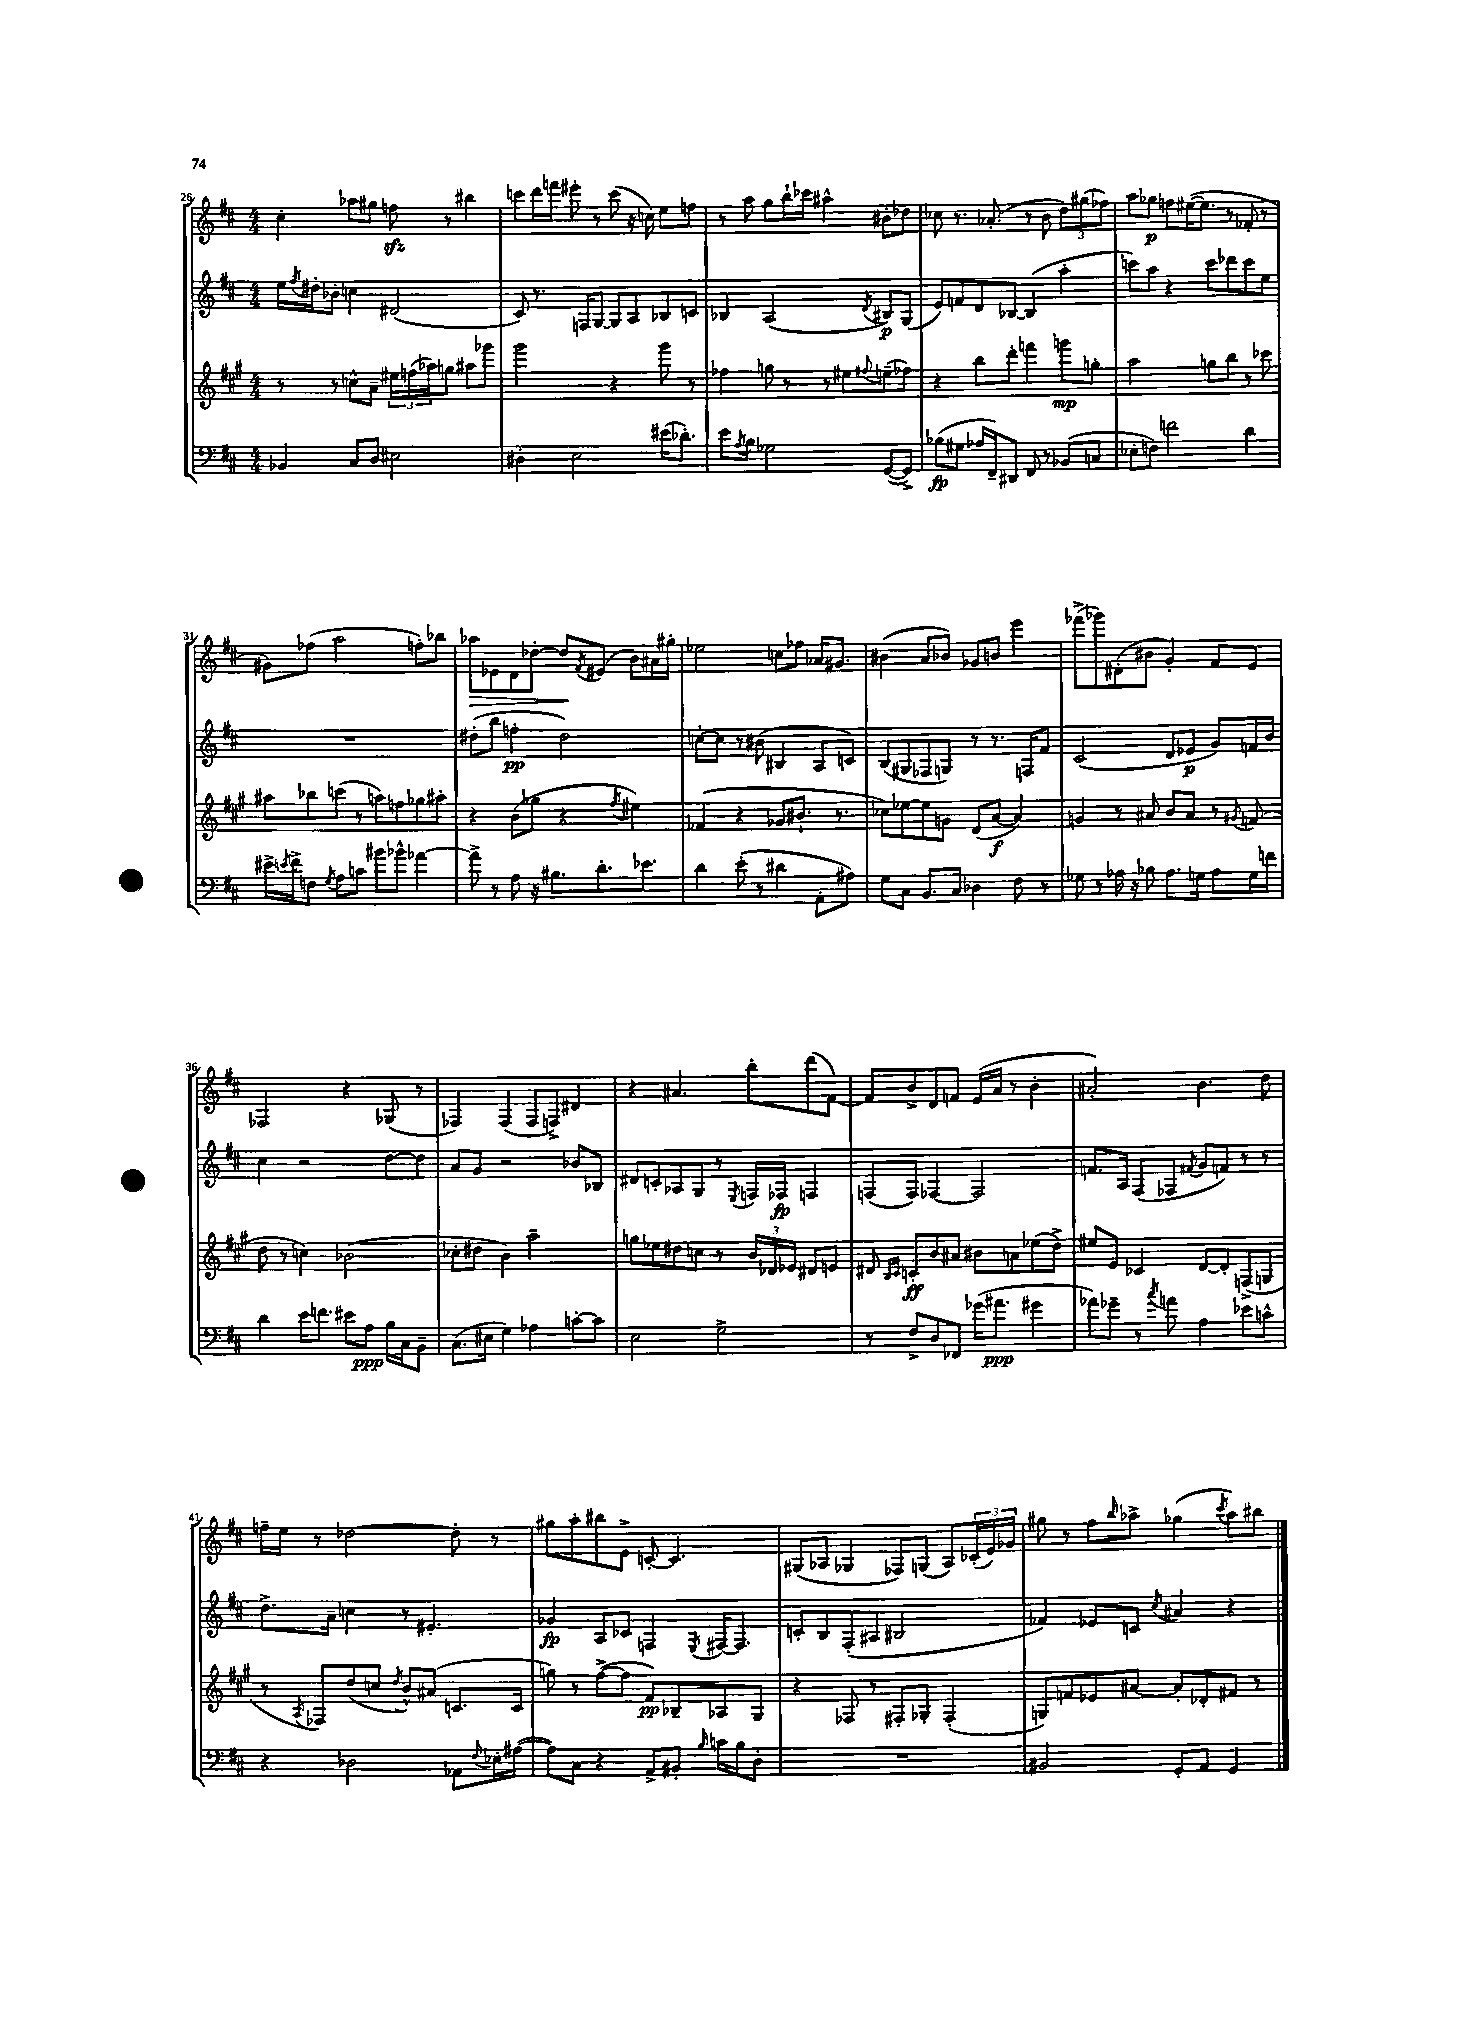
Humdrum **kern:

**kern	**dynam	**kern	**dynam	**kern	**dynam	**kern	**dynam
*part4	*part4	*part3	*part3	*part2	*part2	*part1	*part1
*staff4	*staff4	*staff3	*staff3	*staff2	*staff2	*staff1	*staff1
*clefF4	*	*clefG2	*	*clefG2	*	*clefG2	*
*k[f#c#]	*	*k[f#c#g#]	*	*k[f#c#]	*	*k[f#c#]	*
*M4/4	*	*M4/4	*	*M4/4	*	*M4/4	*
=26	=26	=26	=26	=26	=26	=26	=26
4BB-X/	.	8r	.	16ee\LL	.	4cc#'\	.
.	.	.	.	8qff#/	.	.	.
.	.	.	.	16dd#X'\J	.	.	.
.	.	8r	.	8b-X'\J	.	.	.
8C#/L	.	8ccn^^\L	.	4ccn\	.	8aa-X\L	.
8D/J	.	8a~\J	.	.	.	8gg#X\J	.
2E#X\	.	24ee#X\LL	.	(2d#X/	.	8ffnzz\	.
.	.	(24ffn\	.	.	.	.	.
.	.	24aa-X\J)	.	.	.	.	.
.	.	8ggn\J	.	.	.	8r	.
.	.	8aa#X\L	.	.	.	4bb#X\	.
.	.	8ggg-X\J	.	.	.	.	.
=27	=27	=27	=27	=27	=27	=27	=27
4D#X'\	.	2ggg#\	.	8c#/)	.	8cccn\L	.
.	.	.	.	8.r	.	16ddd\L	.
.	.	.	.	.	.	16fffn\JJ	.
2E\	.	.	.	.	.	8eee#X'\	.
.	.	.	.	16Fn/KL	.	.	.
.	.	.	.	[8G/J	.	8r	.
.	.	4r	.	8G/L]	.	(8ccc\	.
.	.	.	.	8A/	.	16r	.
.	.	.	.	.	.	16ccn\)	.
(16e#X\KL	.	8ggg#\	.	8B-X/	.	8ee\L	.
8.d-X'\J)	.	.	.	.	.	.	.
.	.	8r	.	8cn/J	.	8ffn\J	.
=28	=28	=28	=28	=28	=28	=28	=28
8e\L	.	4ff-X\	.	4B-X/	.	8r	.
8qA/	.	.	.	.	.	.	.
8B\J	.	.	.	.	.	8aa\	.
2G-X\	.	8ggn\	.	(2A/	.	8gg\L	.
.	.	8r	.	.	.	16bb`\L	.
.	.	.	.	.	.	16ccc-X\JJ	.
.	.	8r	.	.	.	4aa#X^^\	.
.	.	8ee#X\L	.	.	.	.	.
.	.	8qqff#X/	.	8qd/	.	.	.
([8GG/L	.	(8een~\	.	8B#X/L)	p	8b#X'\L	.
8GG^/J])	.	8ff-X\J)	.	(8G/J	.	8dd-X\J	.
=29	=29	=29	=29	=29	=29	=29	=29
(8B-X\L	fp	4r	.	8e/L)	.	8cc-X\	.
8G#X\J	.	.	.	8fn/	.	8.r	.
16A-X/LL	.	8bb\L	.	8d/	.	.	.
16FF#~/J)	.	.	.	.	.	(8.a-X'/	.
8DD#X/J	.	8ddd'\J	.	[8B-X/J	.	.	.
8FF#/	.	4fffn\	.	(4B-/]	.	8r	.
8r	.	.	.	.	.	8b\	.
(8BB-X/L	.	8gggn\L	mp	4aa'\	.	12dd\L)	.
.	.	.	.	.	.	(12gg#X\	.
8Cn/J	.	8ggn'\J	.	.	.	.	.
.	.	.	.	.	.	12ff-X\J)	.
=30	=30	=30	=30	=30	=30	=30	=30
8E-X'\L	.	2aa\	.	8cccn\L)	.	8aa\L	.
8Fn\J)	.	.	.	8aa\J	.	8gg-X\J	p
2fn\	.	.	.	4r	.	8ffn\L	.
.	.	.	.	.	.	([16ee#X\K	.
.	.	.	.	.	.	8.ee#\J]	.
.	.	8ggn\L	.	8ccc\L	.	.	.
.	.	8bb\J	.	8ddd-X\	.	8r	.
4d\	.	8r	.	8ccc\	.	8f-X'/	.
.	.	8ccc-X\	.	8ee\J	.	8r	.
!!LO:LB:g=z
=31	=31	=31	=31	=31	=31	=31	=31
16e#X^\LL	.	8aa#X\L	.	1r	.	8g#X\L)	.
8qen/	.	.	.	.	.	.	.
16f#^\J	.	.	.	.	.	.	.
8Fn\J	.	8bb-X\	.	.	.	(8ff-X\J	.
8qG/	.	.	.	.	.	.	.
8A\L	.	(8cccn\J	.	.	.	2aa\	.
8cn\J	.	8r	.	.	.	.	.
8b#X\L	.	8aan\L)	.	.	.	.	.
8b-X^^\J	.	8ffn\	.	.	.	.	.
[4a-X\	.	8gg-X\	.	.	.	8ffn'\L)	.
.	.	8aa#X'\J	.	.	.	8bb-X\J	.
=32	=32	=32	=32	=32	=32	=32	=32
!	!	!	!	!	!	!	!LO:HP:b
8a-^\]	.	4r	.	(8dd#X'\L	.	8aa-X\L	>
8r	.	.	.	8bb\J	.	8e-X\	.
8A\	.	(8b\L	.	4ffn'\	pp	8d\	.
16r	.	8gg-X\J	.	.	.	[8dd-X'\J	.
8.B#X\L	.	.	.	.	.	.	.
.	.	4r	.	2dd#\)	.	8dd-/L]	.
.	.	.	.	.	.	8qf#/	.
8.d'\	.	.	.	.	.	(8e#X/J	]
.	.	8qff#/	.	.	.	.	.
.	.	4ee#X\)	.	.	.	8b\L)	.
8.e-X\J	.	.	.	.	.	.	.
.	.	.	.	.	.	16a#X\L	.
.	.	.	.	.	.	16gg#X'\JJ	.
=33	=33	=33	=33	=33	=33	=33	=33
4d\	.	(4f-X/	.	[8ccn'\L	.	2ee-X\	.
.	.	.	.	8cc\J]	.	.	.
(8e'\	.	4r	.	8r	.	.	.
8r	.	.	.	(8b#X\	.	.	.
4d#X\	.	8g-X/L	.	4B#X/	.	8ccn\L	.
.	.	8.b#X`/J	.	.	.	8ff-X\J	.
8AA'\L	.	.	.	8A/L	.	16a-X/KL	.
.	.	8.r	.	.	.	8.g#X/J	.
8A#X\J)	.	.	.	8cn/J)	.	.	.
=34	=34	=34	=34	=34	=34	=34	=34
8G\L	.	8cc-X\L)	.	(8B/L	.	(4b#X\	.
8C#\J	.	[8ee-X\	.	8G#X/	.	.	.
8.BB/L	.	8ee-\]	.	8F-X/	.	8a/L	.
.	.	8gn\J	.	8Gn/J)	.	8b-X/J)	.
16C#/Jk	.	.	.	.	.	.	.
4D-X\	.	(8d/L	.	8r	.	8g-X/L	.
.	.	[8a/J	f	8.r	.	8bn/J	.
8F#\	.	4a/])	.	.	.	4eee\	.
.	.	.	.	16Fn/KL	.	.	.
8r	.	.	.	8f#/J	.	.	.
=35	=35	=35	=35	=35	=35	=35	=35
8G-X\	.	4gn/	.	(2c#/	.	(8fff-X^\L	.
8r	.	.	.	.	.	8ggg-X\)	.
16A-X\	.	8r	.	.	.	(8d#X'\	.
16r	.	.	.	.	.	.	.
8B-X\	.	8a#X/	.	.	.	8b#X\J	.
8.A-\L	.	8b/L	.	8d/L	.	4g'/)	.
.	.	8a#/J	.	8e-X/J	p	.	.
16Gn\Jk	.	.	.	.	.	.	.
8A-\L	.	8r	.	8g/L)	.	8f#/L	.
.	.	8qg#X/	.	.	.	.	.
16G\L	.	(8fn/	.	16fn/L	.	8e/J	.
16fn\JJ	.	.	.	16b/JJ	.	.	.
!!LO:LB:g=z
=36	=36	=36	=36	=36	=36	=36	=36
4d\	.	8dd\	.	4cc#\	.	2F-X/	.
.	.	8r	.	.	.	.	.
16e\KL	.	4ccn\)	.	2r	.	.	.
8.fn\J	.	.	.	.	.	.	.
8e#X\L	.	(2b-X\	.	.	.	4r	.
8A\J	ppp	.	.	.	.	.	.
16B\LL	.	.	.	[8dd\L	.	(8G-X/	.
16C#\J	.	.	.	.	.	.	.
8BB~\J	.	.	.	8dd\J]	.	8r	.
=37	=37	=37	=37	=37	=37	=37	=37
(8.C#\L	.	8cc-X'\L	.	8a/L	.	4F-X/)	.
.	.	8dd#X\J	.	8g/J	.	.	.
16E#X\Jk	.	.	.	.	.	.	.
4G\)	.	4b\)	.	2r	.	(4F-/	.
4A-X\	.	2aa~\	.	.	.	8F-/L	.
.	.	.	.	.	.	8Fn^/J)	.
[8cn'\L	.	.	.	8b-X/L	.	4d#X/	.
8c\J]	.	.	.	8B-X/J	.	.	.
=38	=38	=38	=38	=38	=38	=38	=38
2E\	.	8ggn\L	.	8d#X/L	.	4r	.
.	.	8ee-X\	.	8cn'/	.	.	.
.	.	8dd#X\	.	8A-X/	.	4.a#X/	.
.	.	8ccn\J	.	8G/J	.	.	.
2G^\	.	8r	.	8r	.	.	.
.	.	.	.	8qE/	.	.	.
.	.	24b/LL	.	16Fn/LL	.	8bb'\L	.
.	.	24d-X/	.	.	.	.	.
.	.	.	.	16F-X/JJ	fp	.	.
.	.	24e-X/JJ	.	.	.	.	.
.	.	8d#X/L	.	4Fn/	.	(8ddd\	.
.	.	8en/J	.	.	.	[8f#\J)	.
=39	=39	=39	=39	=39	=39	=39	=39
8r	.	8d#X/	.	(8Fn/L	.	8f#/L]	.
.	.	16qqB/LL	.	.	.	.	.
.	.	16qqc#/JJ	.	.	.	.	.
8F#^/L	.	8cn'/L	ff	8F/J)	.	8b^/	.
8D/	.	8b/	.	[4F-X/	.	8d/	.
8FF-X/J	.	8a#X/J	.	.	.	8fn/J	.
(16g-X\KL	.	8b#X\L	.	2F-/]	.	(16e/LL	.
8.a#X\J	ppp	.	.	.	.	16a/JJ	.
.	.	8an\	.	.	.	8r	.
4g#X\	.	(8ee-X\	.	.	.	4b'\	.
.	.	8dd^\J)	.	.	.	.	.
=40	=40	=40	=40	=40	=40	=40	=40
8a-X\L)	.	8ee#X/L	.	8.fn/L	.	2a#X'/)	.
8g-X~\J	.	8e/J	.	.	.	.	.
.	.	.	.	16A/Jk	.	.	.
8r	.	4c-X/	.	(8F#/L	.	.	.
8qcc#/	.	.	.	.	.	.	.
8an\	.	.	.	8F-X/J	.	.	.
.	.	.	.	8qf#X/	.	.	.
4A\	.	[8d/L	.	8g/L	.	4.b\	.
.	.	8d'/]	.	8fn/J)	.	.	.
8e-X\L	.	(8Fn^/	.	8r	.	.	.
8cn^^\J	.	8Gn/J	.	8r	.	8dd\	.
!!LO:LB:g=z
=41	=41	=41	=41	=41	=41	=41	=41
4r	.	8r	.	8.dd^\L	.	16ffn~\LL	.
.	.	.	.	.	.	16ee\JJ	.
.	.	8qA/	.	.	.	.	.
.	.	8F-X/L)	.	.	.	8r	.
.	.	.	.	16a~\Jk	.	.	.
2D-X\	.	(8dd/	.	4ccn\	.	[2dd-X\	.
.	.	8ccn/J	.	.	.	.	.
.	.	8qdd/	.	.	.	.	.
.	.	8b^^/L)	.	8r	.	.	.
.	.	(8a#X/J	.	4.e#X'/	.	.	.
8AA-X\L	.	8.cn/L	.	.	.	8dd-'\]	.
8qqF#/	.	.	.	.	.	.	.
16E-X'\L	.	.	.	.	.	8r	.
([16A#X\JJ	.	16c/Jk	.	.	.	.	.
=42	=42	=42	=42	=42	=42	=42	=42
8A#\L])	.	8ggn\)	.	4g-X/	fp	8gg#X\L	.
8C#\J	.	8r	.	.	.	8aa'\	.
4r	.	([8ff#^\L	.	8A/L	.	8bb#X\	.
.	.	8ff#\J]	.	8c-X/J	.	8e^\J	.
8AA^/L	.	8f#/L)	pp	4Fn/	.	[8cn'/	.
8BB#X'/J	.	8B-X~/	.	.	.	4.c/]	.
16qqB/	.	.	.	8qE/	.	.	.
16cn\LL	.	8A-X/	.	[16F#X/KL	.	.	.
16B\J	.	.	.	8.F#/J]	.	.	.
8D'\J	.	8G#/J	.	.	.	.	.
=43	=43	=43	=43	=43	=43	=43	=43
1r	.	4r	.	8cn'/L	.	(8G#X/L	.
.	.	.	.	8B/	.	8A-X/J	.
.	.	8F-X/	.	(8F#'/	.	4G-X/	.
.	.	8r	.	8A#X/J	.	.	.
.	.	8F#X'/L	.	2B#X/	.	8F-X/L)	.
.	.	8G-X'/J	.	.	.	(8Gn/J	.
.	.	(4F#'/	.	.	.	8A-/L)	.
.	.	.	.	.	.	(24c-X'/L	.
.	.	.	.	.	.	24e/)	.
.	.	.	.	.	.	24g-X/JJ	.
=44	=44	=44	=44	=44	=44	=44	=44
2BB#X/	.	8Gn/L)	.	4f-X/)	.	8gg#X\	.
.	.	8fn/	.	.	.	8r	.
.	.	8e-X/	.	8e-X/L	.	8ff#\L	.
.	.	.	.	.	.	16qqbb/	.
.	.	[8a#X/J	.	8cn/J	.	8aa-X^\J	.
.	.	.	.	8qcc#/	.	.	.
8GG'/L	.	8a#'/L]	.	4a#X/	.	(4gg-X\	.
8AA/J	.	8d-X'/	.	.	.	.	.
.	.	.	.	.	.	8qccc#/	.
4GG/	.	8f#X/J	.	4r	.	8aa-\L)	.
.	.	8r	.	.	.	8bb#X\J	.
==	==	==	==	==	==	==	==
*-	*-	*-	*-	*-	*-	*-	*-
